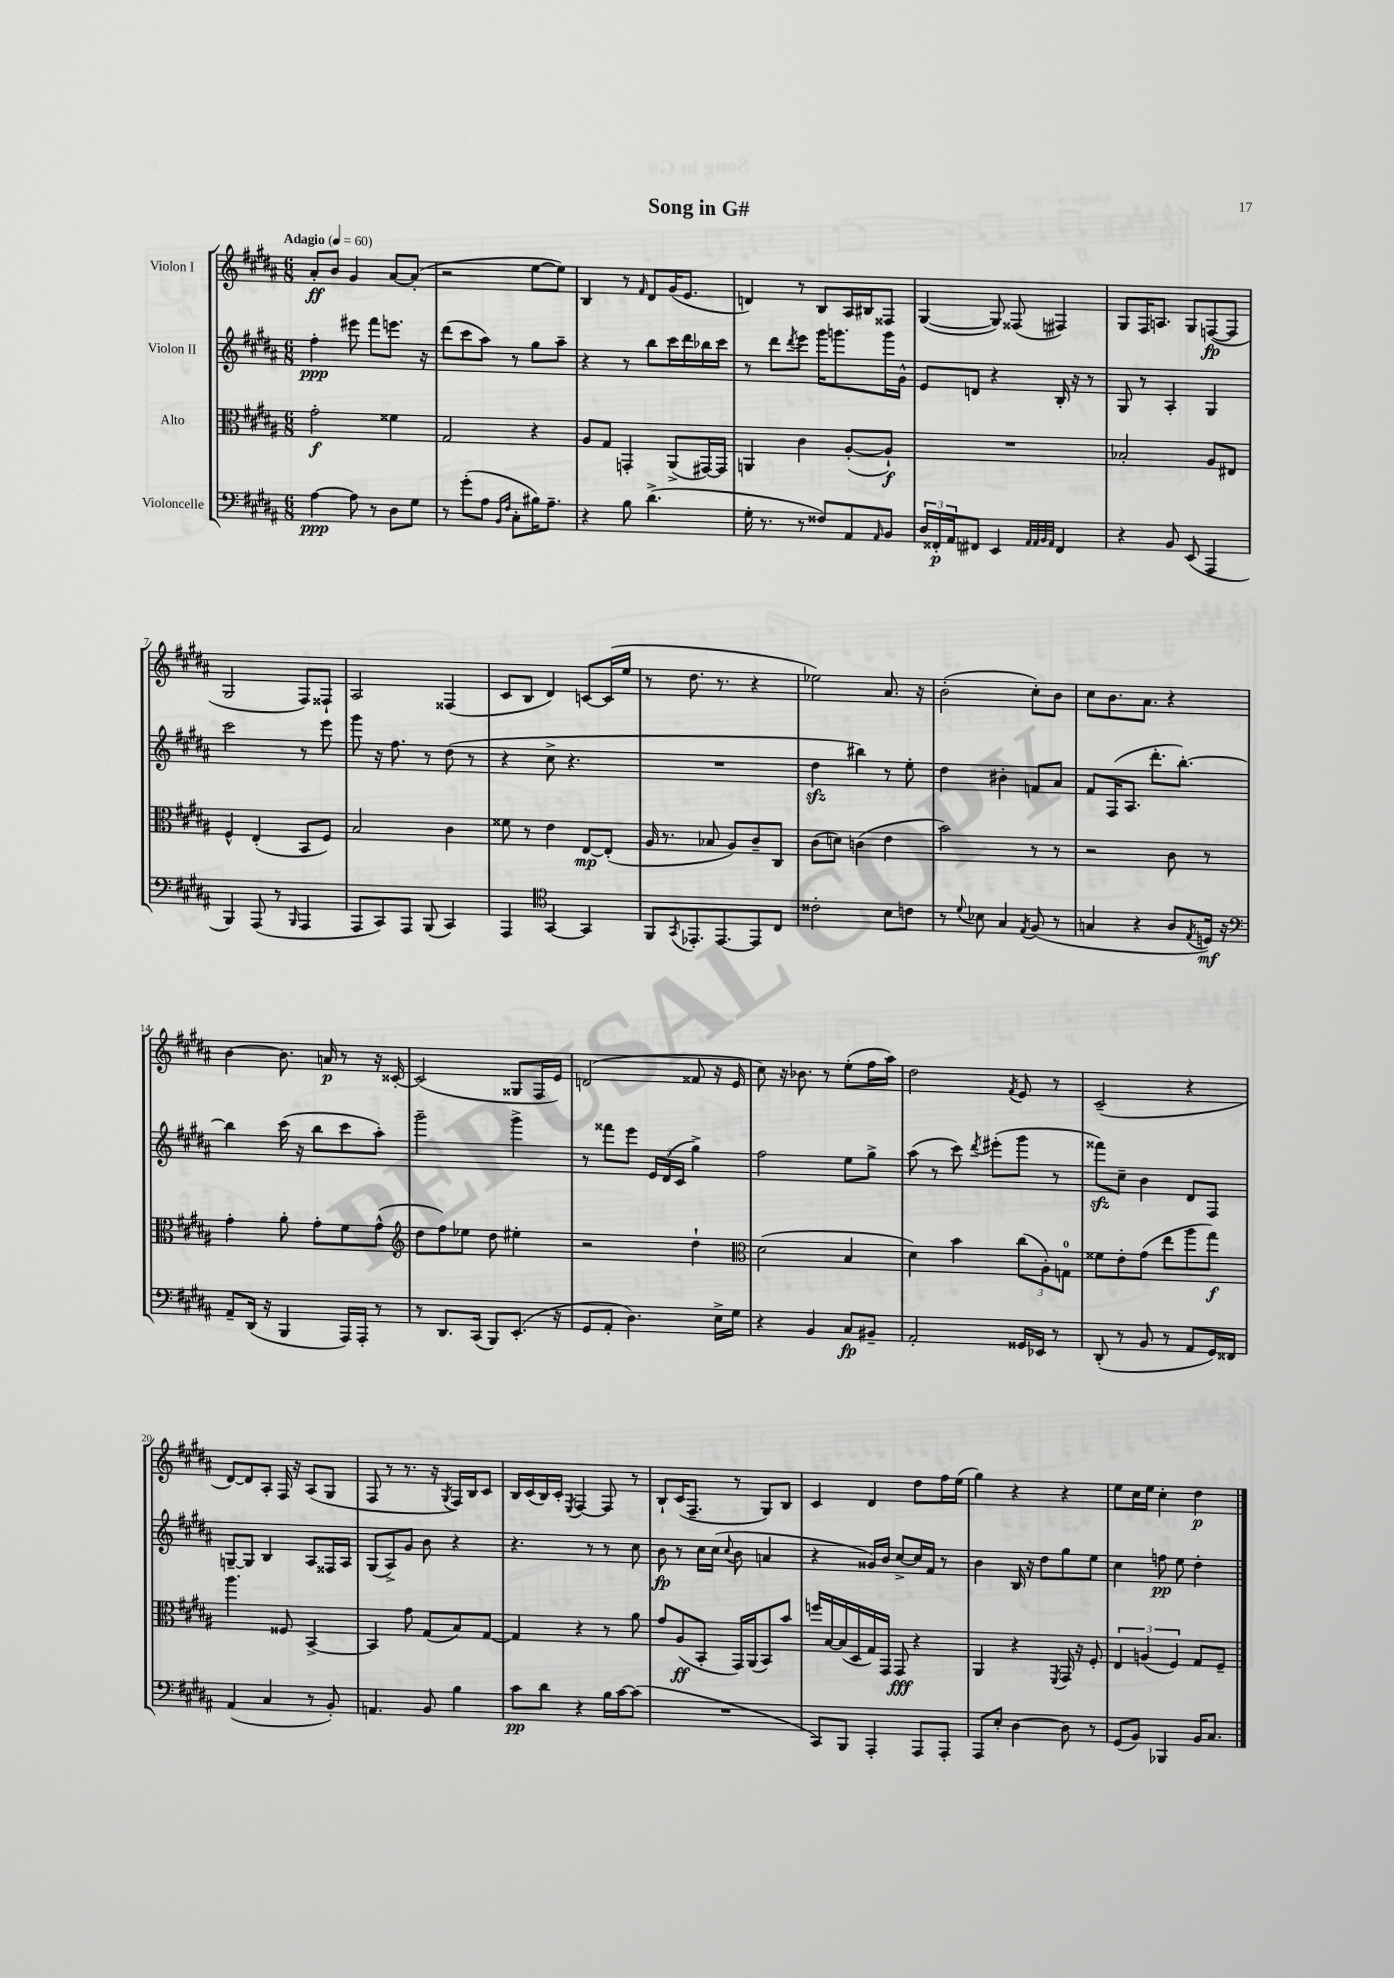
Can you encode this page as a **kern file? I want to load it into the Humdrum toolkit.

**kern	**kern	**kern	**kern
*staff4	*staff3	*staff2	*staff1
*clefF4	*clefC3	*clefG2	*clefG2
*k[f#c#g#d#a#]	*k[f#c#g#d#a#]	*k[f#c#g#d#a#]	*k[f#c#g#d#a#]
*M6/8	*M6/8	*M6/8	*M6/8
*MM60	*MM60	*MM60	*MM60
[4A#\	2g#'\	4ff#'\	8a#'/L
.	.	.	8b/J
8A#\]	.	8eee#\	4g#/
8r	.	8fff#\L	.
8D#\L	4f##\	8.eee\J	[8a#/L
8G#\J	.	.	(8a#'/]J
.	.	16r	.
=	=	=	=
8r	2G#/	(8ddd#\L	2r
(8g#'\L	.	8ccc#\	.
8A#\J	.	8aa#\J)	.
16qqBB/LL	.	.	.
16qqF#/JJ	.	.	.
8C#'\L	.	8r	.
16B#\K)	4r	8gg#\L	[8ee\L
8.A#~\J	.	.	.
.	.	8aa#~\J	8ee\]J)
=	=	=	=
4r	8A#/L	4r	4B/
.	8G#/J	.	.
8B\	4GG'/	8r	8r
.	.	.	16qqf#/
(4.d#^\	.	8bb\L	8d#/L
.	(8AA#^/L	16ccc#\L	(16g#/K
.	.	16ddd#\	8.e/J
.	[16GG#/L)	16bb-\	.
.	16GG#/]JJ	16ccc#\JJ	.
=	=	=	=
16G#'\	4AA/	8r	4d/)
8.r	.	.	.
.	.	8ddd#\L	.
.	.	8qddd#/	.
8r	4c#\	8eee\J	8r
8F##/L)	.	16ggg#\LK	8B/L
.	.	8.ggg\	.
8AA#/	([8A#'/L	.	16A#/L
.	.	.	16B#/J
16qqAA#/	.	.	.
8BB/J	8A#`/]J)	16ggg\L	8F##/J
.	.	16g#^^\JJ	.
=	=	=	=
24D#/LL	2.r	8e/L	([4G#/
24FF##'/	.	.	.
24AA#/J	.	.	.
8FF#/J	.	8d/J	.
4EE/	.	4r	8G#/])
.	.	.	(8F##/
32qqAA#/LLL	.	.	.
32qqAA#/	.	.	.
32qqBB/	.	.	.
32qqAA#/JJJ	.	.	.
4FF#/	.	16B'/	4F#/)
.	.	16r	.
.	.	8r	.
=	=	=	=
4r	2B-'/	8G#/	8G#/L
.	.	8r	16F#/K
.	.	.	8.A/J
8BB/	.	4A#'/	.
(8EE/	.	.	8G#/L
4AAA#/	8A#/L	4G#/	([8F/
.	8E#/J	.	8F/]J
=	=	=	=
4BBB/)	4F#^^/	2ccc#\	2G#/
(8AAA#/	(4E'/	.	.
8r	.	.	.
16qqBBB/	.	.	.
4AAA#/	8BB/L	8r	8F#/L)
.	8F#/J)	8eee\	8F##`/J
=	=	=	=
8AAA#/L	2B/	8ggg#\	2A#/
8CC#/)	.	16r	.
.	.	8.ff#\	.
8AAA#/J	.	.	.
(8BBB/	.	8r	.
4CC#/)	4c#\	(8dd#\	(4F##/
.	.	8r	.
=	=	=	=
4AAA#/	8f##\	4r	8c#/L
.	8r	.	8B/J
*clefC4	*	*	*
[4GG#/	4e\	8cc#^\	4d#/)
.	.	4.r	.
4GG#/]	[8E/L	.	[8c/L
.	(8E'/]J	.	(16c/]L
.	.	.	16ee/JJ
=	=	=	=
8FF#/L	16A#/	2.r	8r
.	8.r	.	.
8qGG#/	.	.	.
8.EE-'/	.	.	8.dd#\
.	8B-/	.	.
[8.EE-/	.	.	8.r
.	8A#/L)	.	.
8EE-/]	8c#~/	.	4r
8C#/J	8C#/J	.	.
=	=	=	=
2c##'\	(8c#\L	4dd#\	2ee-\)
.	8d\J)	.	.
.	(4c\	4bb#\)	.
8B\L	4e\	8r	8.a#/
8c\J	.	8ee'\	.
.	.	.	16r
=	=	=	=
8r	2b\)	4dd#\	(2b'\
8qqd#/	.	.	.
8B-\	.	.	.
4G#/	.	4b#'\	.
8qE/	.	.	.
(8F#/	8r	8f/L	8cc#'\L)
8r	8r	8a#/J	8b\J
=	=	=	=
4G/	2r	8f#/L	8cc#\L
.	.	(16F#/K	8.b\
.	.	8.A#/J	.
4r	.	.	.
.	.	.	8.a#\J
.	.	8.ddd#'\L	.
8A#/L	8c#\	.	4r
.	.	[8.bb'\J)	.
8qE/	.	.	.
16D/Jk)	8r	.	.
16r	.	.	.
=	=	=	=
*clefF4	*	*	*
8AA#~/L	4g#'\	4bb\]	[4b\
(16DD#/Jk	.	.	.
16r	.	.	.
4BBB/	8a#'\	(16ccc#\	8.b\]
.	.	16r	.
.	8g#'\L	8bb\L	.
.	.	.	16a/
16AAA#/LL)	8f#\	8ccc#\	8r
16AAA#'/JJ	.	.	.
8r	(8g#^^\J	8aa#'\J)	16r
.	.	.	[16c##'/
=	=	=	=
*	*clefG2	*	*
8r	8dd#\L	2ggg#~\	(2c##/]
8.DD#/L	8ff#\)	.	.
.	8ee-\J	.	.
(16CC#/Jk	.	.	.
8BBB/L)	8dd#\	.	.
(8.EE'/J	4ee#'\	4ggg#^\	8G##/L
.	.	.	16F#/L
16r	.	.	16e/JJ)
=	=	=	=
8GG#/L	2r	8r	(2d/
8AA#'/J	.	8fff##\L	.
4.D#\)	.	8eee\J	.
.	.	24e/LL	.
.	.	(24d#/	.
.	.	24c#/JJ	.
.	4dd#`\	4gg#^\)	8f##/
16E^\LL	.	.	16r
16G#\JJ	.	.	16e/
=	=	=	=
*	*clefC3	*	*
4r	(2d#\	2ff#\	8cc#\)
.	.	.	16r
.	.	.	8.b-\
4BB/	.	.	.
.	.	.	8r
8C#/L	4B/	8ee\L	(8ee'\L
8BB#~/J	.	8gg#^\J	16ff#\L
.	.	.	16aa#\JJ)
=	=	=	=
2AA#'/	4d#\)	(8aa#\	2dd#\
.	.	8r	.
.	4b\	8ccc#\)	.
.	.	8qddd#/	.
.	.	(8eee#'\L	.
.	.	.	8qf#/
16GG##/LL	(12cc#\L	8ggg#\J	8e/
16EE-/JJ	.	.	.
.	12A#'\)	.	.
8r	.	8r	8r
.	12G\J	.	.
=	=	=	=
(8DD#'/	8f##\L	8fff##\L)	(2c#~/
8r	8e'\	8cc#~\J	.
8BB/	(8g#\J	4b\	.
8r	8ee\L	.	.
8AA#/L	8aa#\	8d#/L	4r
16GG#/L)	8gg#\J)	8F#/J	.
16FF##/JJ	.	.	.
=	=	=	=
(4AA#/	4.aa#\	[8G~/L	[8d#/L)
.	.	8G/]J	8d#/]
4C#/	.	4B/	8A#'/J
.	8F##/	.	16F#/
.	.	.	16r
8r	[4BB^/	8A#/L	(8A#/L
8BB'/)	.	16F##/L	8G#/J
.	.	16A#/JJ	.
=	=	=	=
4.AA/	4BB/]	(8G#/L	8F#/
.	.	8A#^/)	8r
.	8g#\	8g#/J	8.r
8BB/	(8G#/L	8b\	.
.	.	.	16r
.	.	.	8qG#/
4B\	8B/)	4r	16F#/LL)
.	.	.	16B/J
.	[8G#/J	.	8c#/J
=	=	=	=
8c#\L	4G#/]	4.r	16B/LL
.	.	.	(16c#/
8d#\J	.	.	16B/)
.	.	.	16c#'/JJ
.	.	.	8qE/
4r	4r	.	[4F#/
.	.	8r	.
16B\LL	8r	8r	8F#/]
[16c#\J	.	.	.
(8c#\]J	8a#\	8cc#\	8r
=	=	=	=
2.r	8g#/L	8b\	8B`/L
.	(8A#/	8r	(16c#/K
.	.	.	8.F#~/J
.	8BB'/J	16cc#\LL	.
.	.	(16cc#\JJ	.
.	.	8qqcc#/	.
.	16GG#/LL)	8b\	8r
.	(16AA#/J	.	.
.	8BB/)	4a/	8G#/L)
.	8b/J	.	8B/J
=	=	=	=
8CC#/L)	16ff/LL	4r	4c#/
.	[16B/	.	.
8BBB/J	(16B/]	.	.
.	16D#/	.	.
4AAA#'/	16G#/)	16g##/LL)	4d#/
.	16GG#/JJ	16b/JJ	.
.	8GG#/	[8cc#^/L	.
8AAA#/L	4r	16cc#/]L	8dd#\L
.	.	16f#/JJ	.
8AAA#'/J	.	8r	16ff#\L
.	.	.	(16ee\JJ
=	=	=	=
8AAA#/L	4AA#/	4b\	4gg#\)
8E'/J	.	.	.
[4D#\	4r	16B/	4r
.	.	16r	.
.	.	8dd#\L	.
.	8qFF#/	.	.
8D#\]	16GG#/	8gg#\	4r
.	16r	.	.
8r	8F#'/	8ee\J	.
=	=	=	=
(8GG#/L	6E/	4cc#\	8ee\L
8BB/J)	.	.	16cc#\L
.	(6A/	.	.
.	.	.	16ee\JJ
4BBB-/	.	8ff\	4cc#'\
.	6F#/)	.	.
.	.	8ee\	.
16BB/LK	8G#/L	4dd#'\	4dd#\
8.C#/J	.	.	.
.	8F#~/J	.	.
==	==	==	==
*-	*-	*-	*-
